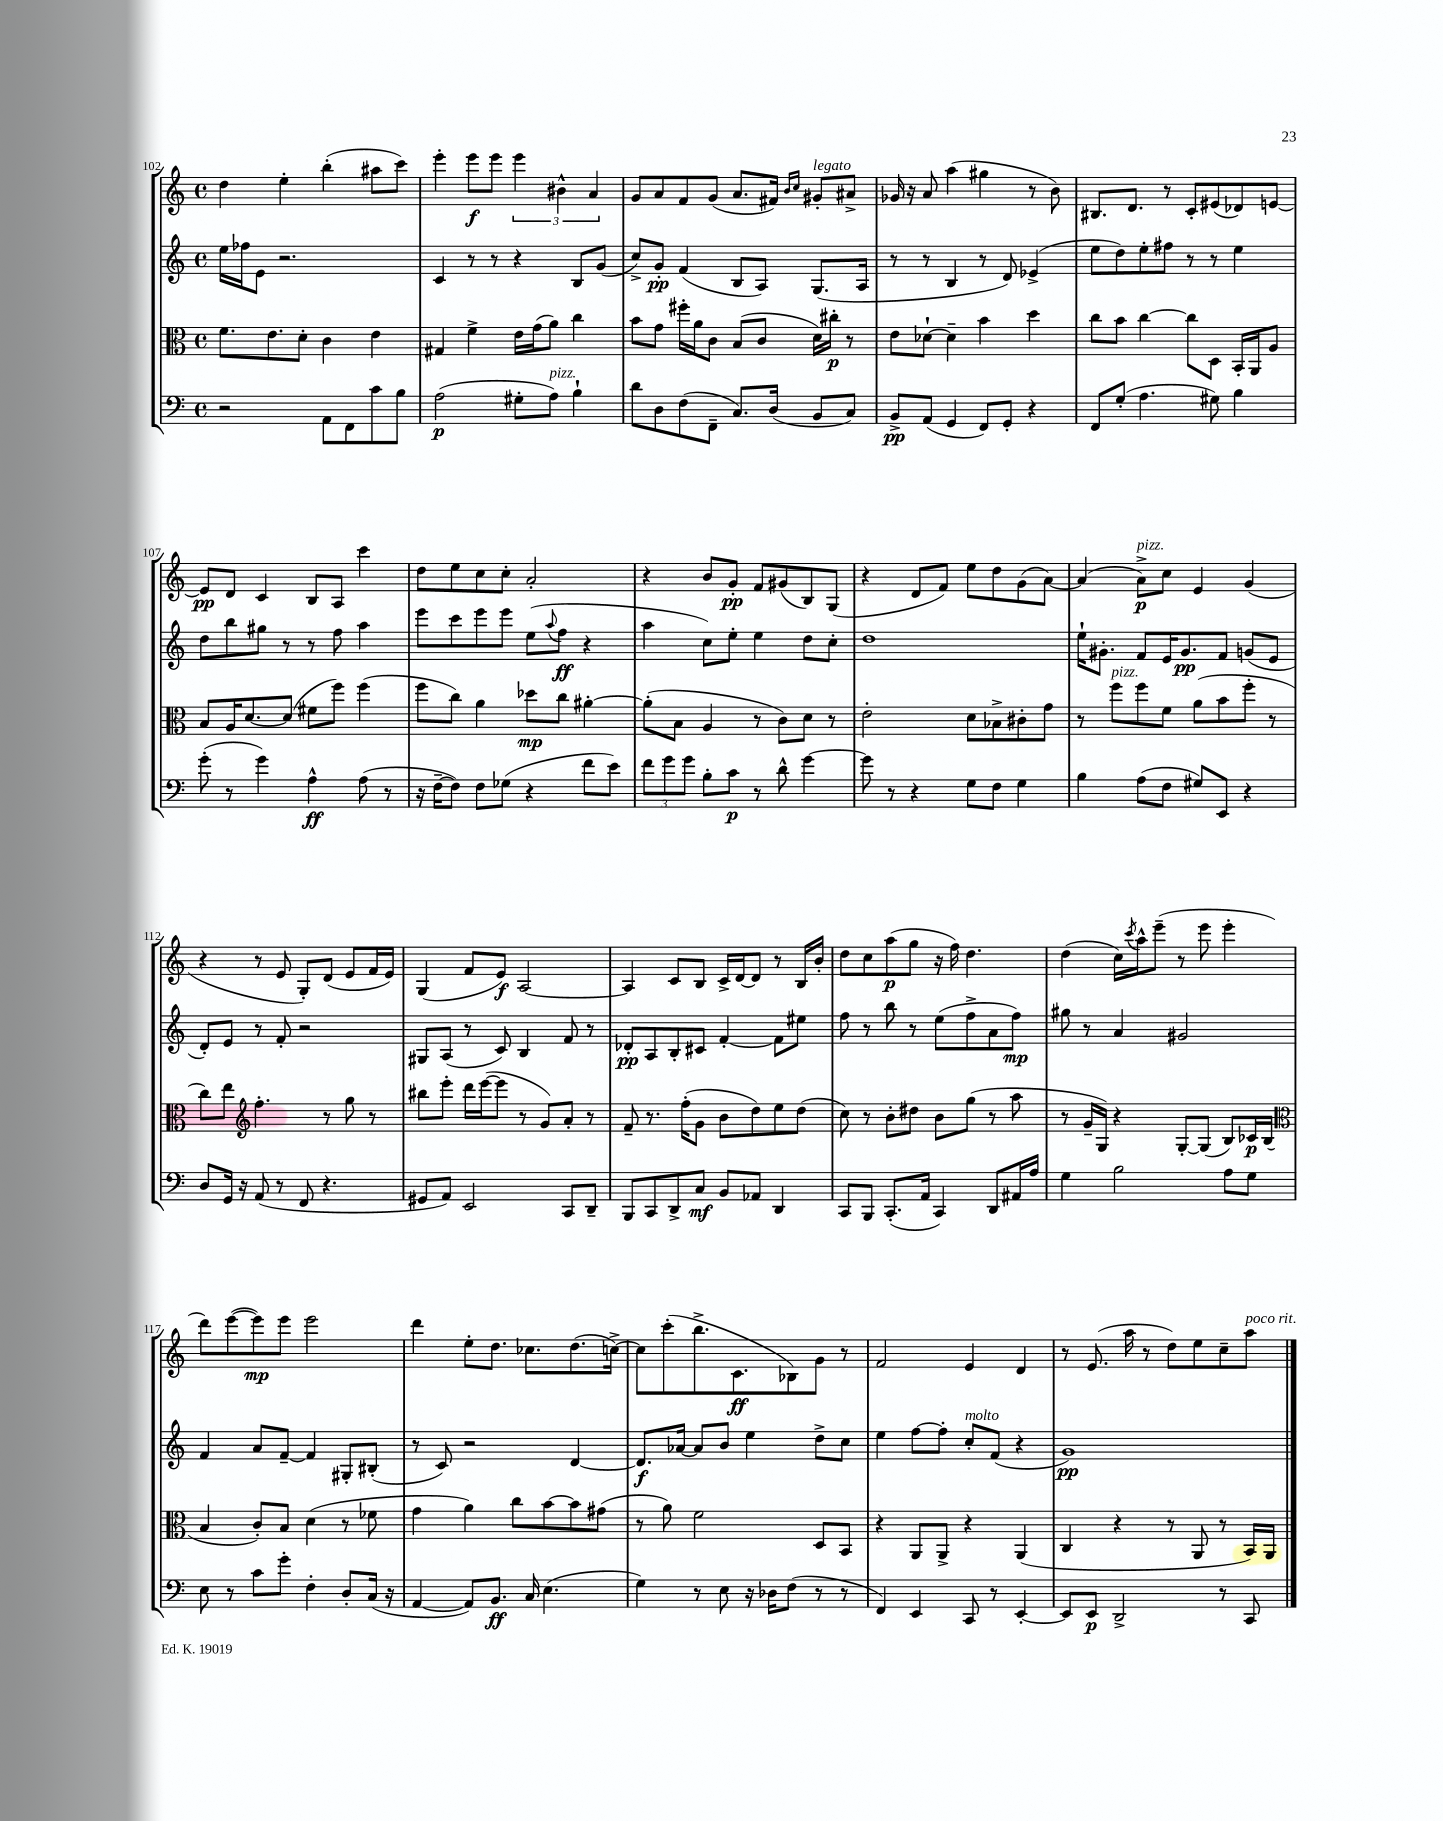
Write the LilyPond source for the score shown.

<<
\new StaffGroup <<
\new Staff = "s0" {
    \clef treble \key c \major \defaultTimeSignature \time 4/4
    d''4 e''4-. b''4-.( ais''8 c'''8) |
    e'''4-. e'''8\f e'''8 \tuplet 3/2 { e'''4 bis'4-^ a'4 } |
    g'8 a'8 f'8 g'8( a'8. fis'16) \grace { b'16 c''16 } gis'8-.^\markup { \italic "legato" } ais'8-> |
    ges'16 r16 a'8 a''4( gis''4 r8 b'8) |
    bis8. d'8. r8 c'8-. eis'8( des'8) e'8~ |
    e'8\pp d'8 c'4 b8 a8 c'''4 |
    d''8 e''8 c''8 c''8-. a'2-. |
    r4 b'8 g'8-.\pp f'8 gis'8( b8) g8( |
    r4 d'8 f'8) e''8 d''8 g'8( a'8~) |
    a'4( a'8->\p^\markup { \italic "pizz." }) c''8 e'4 g'4( |
    r4 r8 e'8 g8-.) d'8( e'8 f'16 e'16) |
    g4( f'8 e'8\f) a2~ |
    a4 c'8 b8 c'16-> d'16~ d'8 r8 b16 b'16-. |
    d''8 c''8 a''8\p( g''8 r16 f''16) d''4. |
    d''4( c''16) \acciaccatura { c'''8 } a''16-^ e'''8--( r8 e'''8 e'''4-. |
    d'''8) e'''8~( e'''8\mp) e'''8 e'''2 |
    d'''4 e''8-. d''8. ces''8. d''8.( c''16~->) |
    c''8 c'''8-.( b''8.-> c'8.\ff bes8) g'8 r8 |
    f'2 e'4 d'4 |
    r8 e'8.( a''16 r8 d''8) e''8 c''8-- a''8^\markup { \italic "poco rit." } \bar "|." |
}
\new Staff = "s1" {
    \clef treble \key c \major \defaultTimeSignature \time 4/4
    e''16 fes''16 e'8 r2. |
    c'4 r8 r8 r4 b8 g'8( |
    c''8->) g'8-.\pp f'4( b8 a8) g8.( a16 |
    r8 r8 b4 r8 d'8) ees'4->( |
    e''8 d''8) e''8-. fis''8 r8 r8 e''4 |
    d''8 b''8 gis''8 r8 r8 f''8 a''4 |
    e'''8 c'''8 e'''8 e'''8 e''8( \appoggiatura { a''8 } f''8\ff r4 |
    a''4 c''8) e''8-. e''4 d''8 c''8-. |
    d''1 |
    e''16-! gis'8.-. f'8 e'16 gis'8.\pp f'8 g'8( e'8 |
    d'8-.) e'8 r8 f'8-. r2 |
    gis8 a8( r8 c'8) b4 f'8 r8 |
    des'8-.\pp a8 b8-. cis'8 f'4~-. f'8 eis''8 |
    f''8 r8 b''8 r8 e''8( f''8-> a'8 f''8\mp) |
    gis''8 r8 a'4 gis'2 |
    f'4 a'8 f'8~-- f'4 gis8-. bis8-.( |
    r8 c'8) r2 d'4~ |
    d'8.\f aes'16~ aes'8 b'8 e''4 d''8-> c''8 |
    e''4 f''8~ f''8-. c''8-.^\markup { \italic "molto" } f'8( r4 |
    g'1\pp) \bar "|." |
}
\new Staff = "s2" {
    \clef alto \key c \major \defaultTimeSignature \time 4/4
    f'8. e'8. d'8-. c'4 e'4 |
    gis4 f'4-> e'16 g'16( a'8) c''4 |
    b'8 g'8 fis''16-. a'16 c'8 b8( c'8 d'16) cis''16-.\p r8 |
    e'8 des'8~-! des'4-- b'4 d''4 |
    c''8 b'8 c''4~ c''8 d8 b,16-. a,16 a8 |
    b8 a16 d'8.~ d'8( fis'8 f''8) f''4( |
    f''8 c''8) a'4 des''8\mp c''8 ais'4~-. |
    ais'8-.( b8 a4 r8 c'8) d'8 r8 |
    e'2-. d'8 bes8-> cis'8-. g'8 |
    r8 f''8^\markup { \italic "pizz." } f''8 f'8 a'8( b'8 f''8-. r8 |
    c''8) e''8 \clef treble f''4.-. r8 g''8 r8 |
    bis''8 e'''8-. d'''16 e'''16~( e'''8 r8 g'8) a'8-. r8 |
    f'8-- r8. f''16-.( g'8 b'8 d''8) e''8 d''8( |
    c''8) r8 b'8-. dis''8 b'8 g''8( r8 a''8 |
    r8 g'16-- g16) r4 g8~-. g8( b8) ces'16\p b16( |
    \clef alto b4 c'8-.) b8 d'4( r8 fes'8 |
    g'4 a'4) c''8 b'8~ b'8 gis'8( |
    r8 a'8) f'2 d8 b,8 |
    r4 a,8 a,8-> r4 a,4( |
    c4 r4 r8 a,8 r8 b,16) a,16 \bar "|." |
}
\new Staff = "s3" {
    \clef bass \key c \major \defaultTimeSignature \time 4/4
    r2 a,8 f,8 c'8 b8 |
    a2\p( gis8-. a8^\markup { \italic "pizz." }) b4-! |
    d'8 d8 f8( f,8-- c8.) d16( b,8 c8) |
    b,8->\pp a,8( g,4 f,8) g,8-. r4 |
    f,8 g8-.( a4. gis8) b4 |
    g'8-.( r8 g'4) a4-^\ff a8( r8 |
    r16 f16~-- f8) f8 ges8( r4 f'8 e'8) |
    \tuplet 3/2 { f'8 g'8 g'8 } b8-. c'8\p r8 d'8-^ g'4~ |
    g'8 r8 r4 g8 f8 g4 |
    b4 a8( f8 gis8) e,8 r4 |
    d8 g,16 r16 a,8( r8 f,8 r4. |
    gis,8 a,8) e,2 c,8 d,8-- |
    b,,8 c,8 d,8-> c8\mf b,8 aes,8 d,4 |
    c,8 b,,8 c,8.-.( a,16 c,4) d,8 ais,16 a16 |
    g4 b2 a8 g8 |
    e8 r8 c'8 g'8-. f4-. d8-. c16( r16 |
    a,4~ a,8) b,8.\ff c16 e4.( |
    g4) r8 e8 r16 des16 f8( r8 r8 |
    f,4) e,4 c,8 r8 e,4~-. |
    e,8 e,8\p d,2-> r8 c,8 \bar "|." |
}
>>
>>
\layout { \context { \Score currentBarNumber = #102 } }
